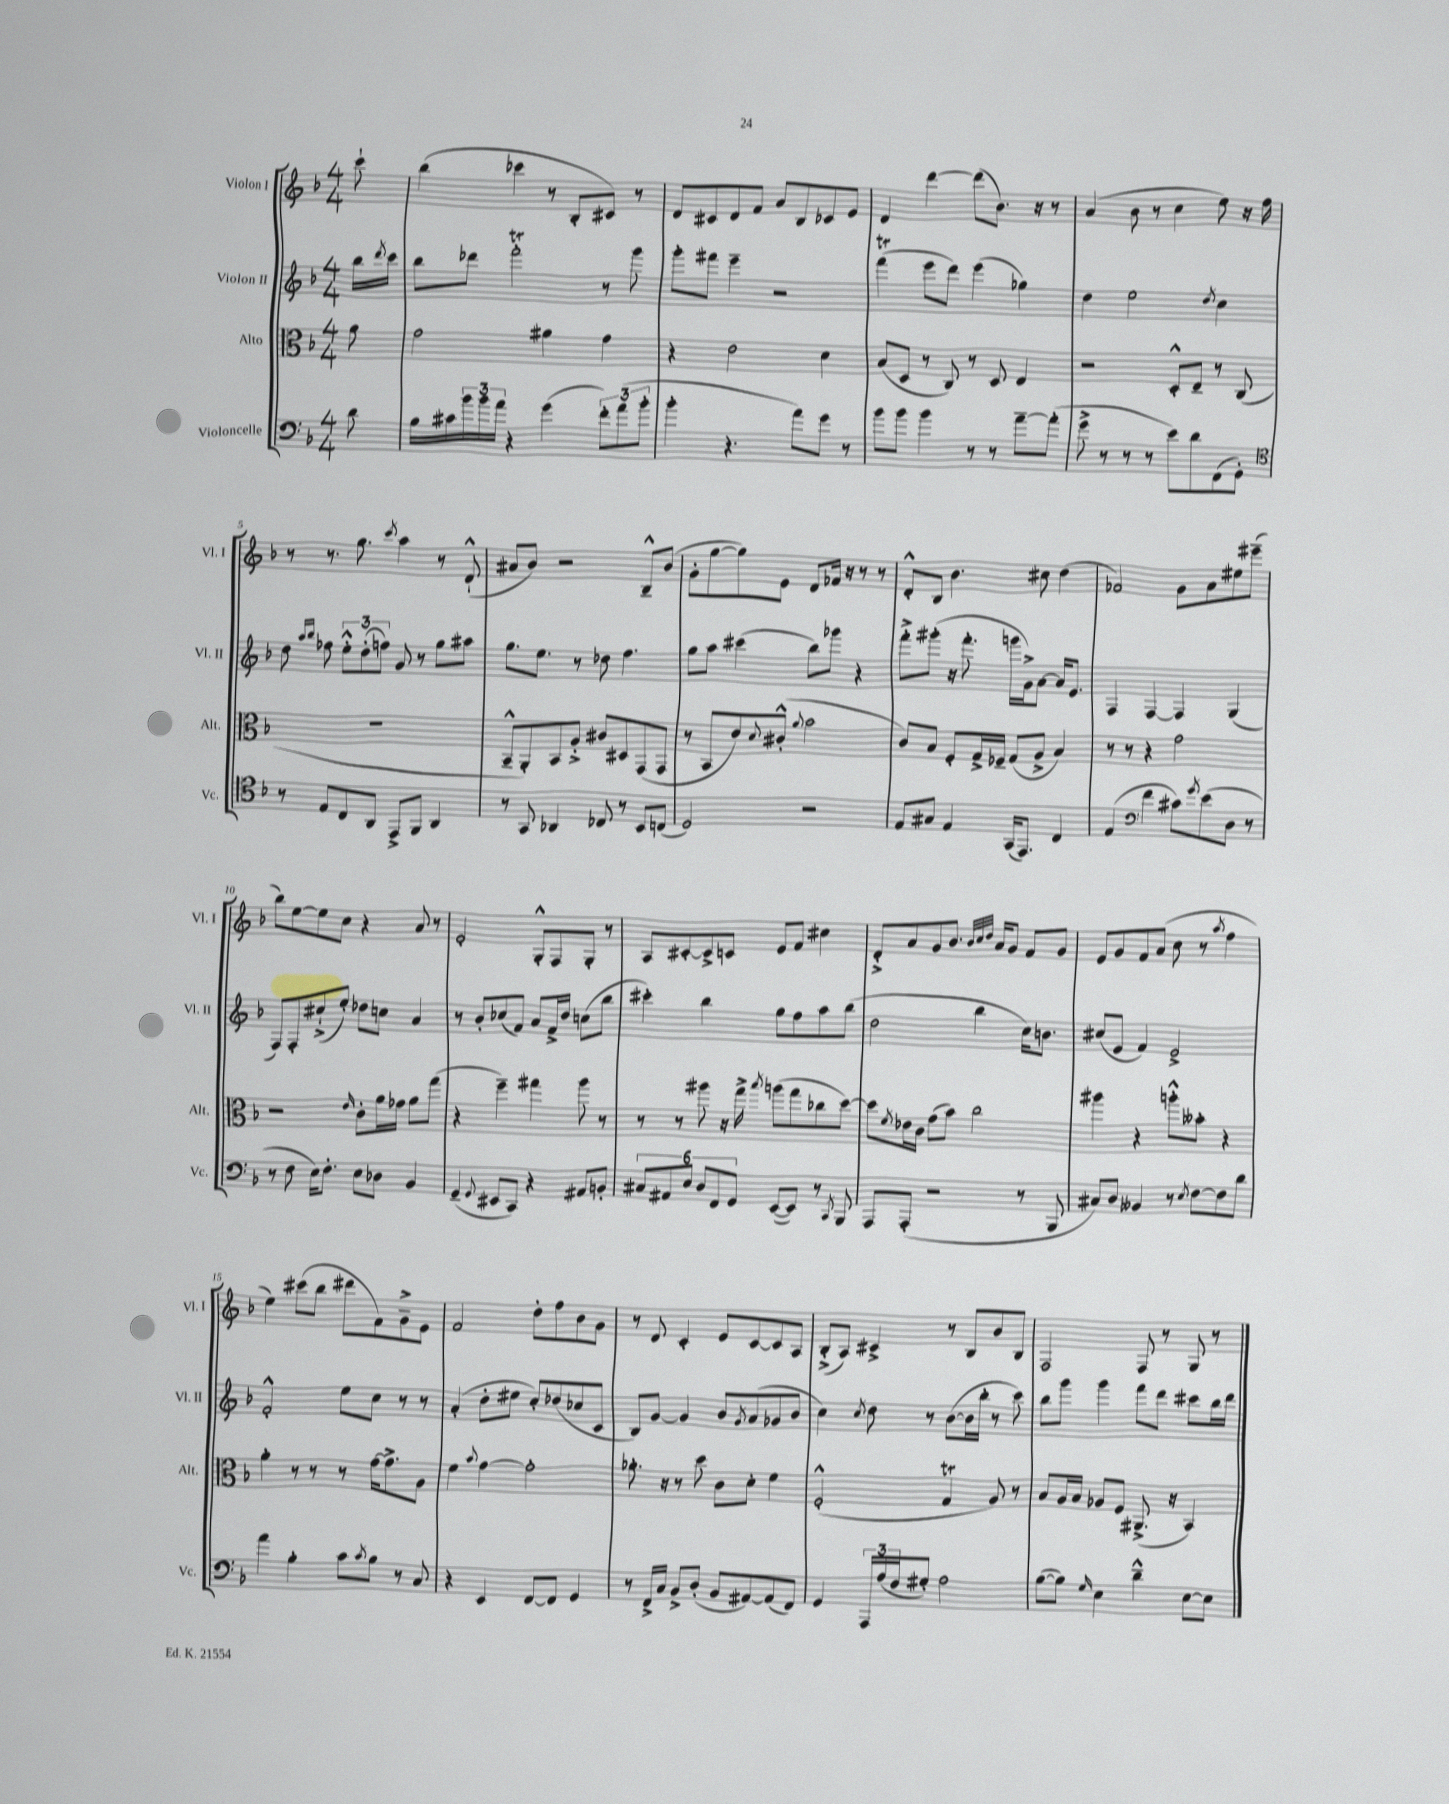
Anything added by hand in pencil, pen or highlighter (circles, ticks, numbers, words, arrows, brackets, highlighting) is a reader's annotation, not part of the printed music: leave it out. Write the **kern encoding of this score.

**kern	**kern	**kern	**kern
*staff4	*staff3	*staff2	*staff1
*clefF4	*clefC3	*clefG2	*clefG2
*k[b-]	*k[b-]	*k[b-]	*k[b-]
*M4/4	*M4/4	*M4/4	*M4/4
8d	8a	16bb-	8ccc`
.	.	8qddd	.
.	.	16ccc	.
=	=	=	=
16B-	2g	8bb-	(4bb-
16c#	.	.	.
24b-	.	8ddd-	.
24b-	.	.	.
24a	.	.	.
4r	.	2fff'	4ccc-
(4g	4a#	.	8r
.	.	.	8B-'
12f')	4g	8r	8c#)
(12a	.	.	.
.	.	8ggg	8r
12b-'	.	.	.
=	=	=	=
4b-'	4r	8ggg'	8d
.	.	8fff#	8c#
4.r	2e	4eee~	8d
.	.	.	8f
.	.	2r	8a
8a)	.	.	8B-
8g	4d	.	8c-
8r	.	.	8e
=	=	=	=
8b-	(8B-	(4fff	4d
8b-	8D	.	.
4b-	8r	8eee	[4ddd
.	8C)	8ddd)	.
8r	8r	(4eee	(8ddd]
8r	8D	.	8.b-)
[8a~	4E	4gg-)	.
.	.	.	16r
(8a']	.	.	8r
=	=	=	=
8g^	2r	4dd	(4a
8r	.	.	.
8r	.	2ee	8b-
8r	.	.	8r
8e)	8D'^^	.	4cc
8d	8E~	.	.
.	.	8qdd	.
(8FF	8r	4cc	8ee)
8GG')	(8C	.	16r
.	.	.	16ff
=	=	=	=
*clefC4	*	*	*
8r	1r	8dd	8r
.	.	16qqaa	.
.	.	16qqbb-	.
8E	.	8ff-	8.r
8C	.	12ee'^^	.
.	.	.	8.gg
.	.	(12dd'	.
8AA	.	.	.
.	.	12ff)	.
.	.	.	8qccc
8EE^	.	8g	4aa
8FF	.	8r	.
4AA	.	8gg	8r
.	.	8aa#	(8d`^^
=	=	=	=
8r	8BB-~^^	8.gg	8a#
8GG	8AA')	.	8b-)
.	.	8.ee	.
4AA-	8BB-	.	2r
.	8A'^	8r	.
8C-	8c#	8dd-	.
8r	8D#	4.ff	.
8BB-	(8GG	.	8B-~^^
(8C	8GG	.	(8b-
=	=	=	=
2D)	8r	8gg	8g'
.	8BB-	8aa	[8gg
.	8e)	(4ccc#	8gg])
.	8qqd	.	.
.	(8c#'^^	.	8e
.	8qqa	.	.
2r	2b-	8bb-)	8d
.	.	8ggg-	16f-
.	.	.	16r
.	.	4r	8r
.	.	.	8r
=	=	=	=
8E	8c)	8fff'^	8d'^^
8G#	8B-	(8ggg#'	8B-
4E	8F'	16r	4.b-
.	.	8.fff'	.
.	16G^	.	.
.	16F-~	.	.
(16GG	(8G	16ggg	.
8.EE)	.	16g^)	.
.	8A^	[8a	8cc#
4C	4B-)	16a]	(4dd
.	.	8.e	.
=	=	=	=
(4E	8r	4F	2f-)
.	8r	.	.
*clefF4	*	*	*
4f	4r	[4F	.
8c#)	2g	4F]	8g
8qg	.	.	.
(8e	.	.	8a
8D	.	(4G	8ee#
8r	.	.	(8eee#~
=	=	=	=
8r	2r	8F)	8bb-)
8F	.	8F'	[8ee
16E)	.	(8cc#`^	8ee]
8.F'	.	.	.
.	.	8ee')	8cc
.	16qqe	.	.
8E	8c'	8dd-	4r
8D-	16a	8cc	.
.	16g-	.	.
4BB-	8a	4a	8a
.	(8gg	.	8r
=	=	=	=
(4GG~	4r	8r	2e'
.	.	8b-'	.
8qqGG	.	.	.
8EE#	4ff~)	(8cc-	.
8CC)	.	8f)	.
4r	4gg#	8a	8G'^^
.	.	16f^	8F
.	.	16dd	.
8AA#	8aa	(8cc	8G'
8BB'	8r	8bb-	8r
=	=	=	=
12C#	8r	4ccc#')	8A
12AA#	.	.	.
.	8r	.	[8c#'
12E	.	.	.
12D	8aa#	4bb-	8c#^]
12FF	.	.	.
.	16r	.	8c
12GG	.	.	.
.	16gg^	.	.
.	8qbb-	.	.
([8EE	(8aa	8gg	8e
8EE])	8gg	8ff	8f
8r	8cc-	8aa	4cc#
8qCC	.	.	.
8BBB-	[8dd)	(8bb-	.
=	=	=	=
8AAA	8dd]	2dd	8d'^
.	8qf	.	.
(8AAA'	16e-	.	8a
.	16c	.	.
2r	(8g	.	8g
.	8b-)	.	8.b-
.	2cc	4bb-	.
.	.	.	32qqb-
.	.	.	32qqcc
.	.	.	32qqdd
.	.	.	16a
.	.	.	8g
8r	.	16cc)	8f
.	.	8.b	.
8BBB-	.	.	8g
=	=	=	=
8C#)	4aa#	(8cc#	8e
8D	.	8e	8g
4BB--	4r	4f)	8f
.	.	.	(8a
8r	8aa'^^	2e^	8cc
8qE	.	.	.
[8F	8b--'	.	8r
.	.	.	8qaa
8F]	4r	.	4ff
8d	.	.	.
=	=	=	=
4a	4a'	2f'^^	4ee)
4B-'	8r	.	(8ccc#
.	8r	.	8bb-
8c	8r	8ee	8ddd#
8qc	.	.	.
8B-	[16g	8cc	8f)
.	8.g^]	.	.
8r	.	8r	8g~^
8C	8A	8r	8e
=	=	=	=
4r	4f	(4a'	2f
.	8qqb-	.	.
4EE	[4g	8dd'	.
.	.	8ee#	.
[8FF	2g']	8cc')	8dd'
8FF]	.	(8dd-	8ff
4GG	.	8cc-	8b-
.	.	8c	8g
=	=	=	=
8r	8.a-'	8B-)	8r
16FF^	.	[8g	8d
16C	16r	.	.
8BB-^	8r	4g]	4c'
(8D'	8dd	.	.
8BB-	8c	8b-	8e
.	.	8qg	.
[8AA#)	8d'	(8a	[8c
(8AA#]	4f	8g-	8c]
8FF)	.	8b-	8A
=	=	=	=
4GG	(2F'^^	4cc)	(8B-'^
.	.	.	8A)
.	.	8qcc	.
24AAA	.	8dd	4c#^
(24A	.	.	.
24F	.	.	.
8G#')	.	8r	.
2A	4G	([8b-	8r
.	.	16b-]	8B-
.	.	16bb-'	.
.	8A)	8r	8b-
.	8r	8ccc)	8B-
=	=	=	=
([8B-	8B-	8bb-	2F
8B-])	16A	8ggg	.
.	16B-	.	.
16qqG	.	.	.
4E	8A-	4ggg	.
.	8F	.	.
4d~^^	(8.AA#^	8fff	8F
.	.	8ddd	8r
.	16r	.	.
[8E	4BB-)	8ccc#	8G
8E]	.	16bb-	8r
.	.	16ddd	.
==	==	==	==
*-	*-	*-	*-
